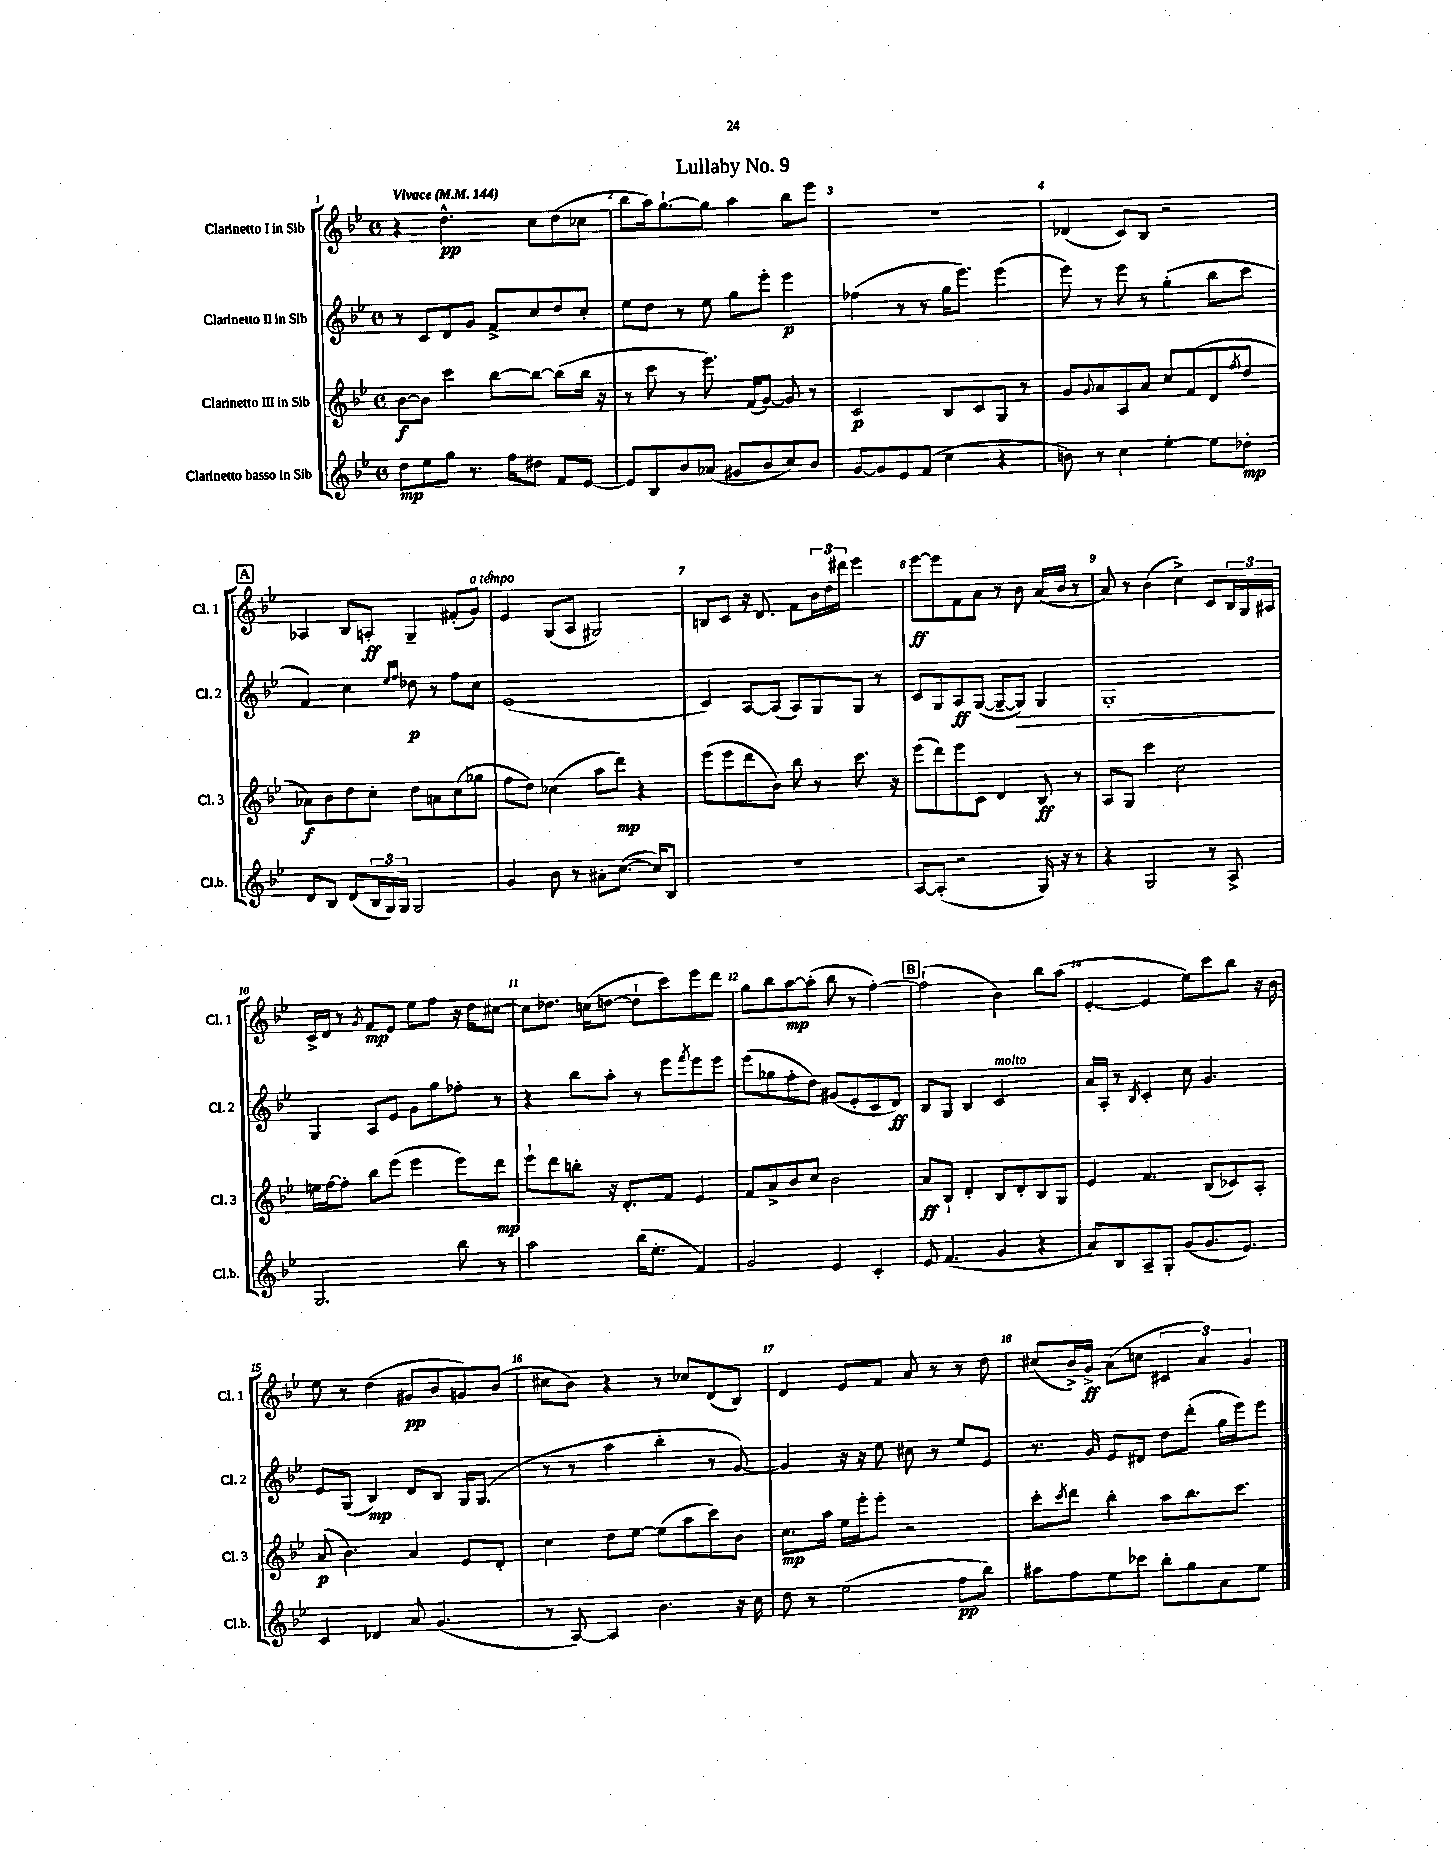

**kern	**kern	**kern	**kern
*staff4	*staff3	*staff2	*staff1
*clefG2	*clefG2	*clefG2	*clefG2
*k[b-e-]	*k[b-e-]	*k[b-e-]	*k[b-e-]
*M4/4	*M4/4	*M4/4	*M4/4
*met(c)	*met(c)	*met(c)	*met(c)
*MM144	*MM144	*MM144	*MM144
8dd	[8b-	8r	4r
8ee-	8b-]	8c	.
8gg	4ccc	8d	4.dd^^
8.r	.	8g	.
.	[8bb-	8f^	.
16ff	.	.	.
8dd#	8bb-_	8cc	8cc
8f	(8bb-]	8dd	(8dd
[8e-	16bb-	8cc'	8cc-
.	16r	.	.
=	=	=	=
8e-]	8r	8ee-	8bb-
8B-	8ccc	8dd	16aa)
.	.	.	[8.gg`
8b-	8r	8r	.
(8a-	8.eee-)	8ee-	8gg]
8g#	.	8gg	4aa
.	(16f	.	.
8b-	[8g)	8eee-'	.
8cc)	8g]	4eee-	8bb-
8b-	8r	.	8eee-
=	=	=	=
[8g	2c	(4ff-	1r
8g]	.	.	.
8e-	.	8r	.
(8f	.	8r	.
4cc	8B-	16gg	.
.	.	8.eee-)	.
.	8c	.	.
4r	8G	(4eee-	.
.	8r	.	.
=	=	=	=
8b)	8g	8eee-)	(4d-
.	8qqg	.	.
8r	8a	8r	.
4cc	8A	8eee-	8c)
.	8a	8r	8B-
[4ee-'	8cc	(4gg'	2r
.	(8f	.	.
8ee-]	8d	8bb-	.
.	8qff	.	.
8dd-'	8dd	8ccc	.
=	=	=	=
8d	8a-)	4f)	4A-
8B-	8b-	.	.
(8d	8dd	4cc	8B-
24B-	8cc'	.	8A'
24G)	.	.	.
24G	.	.	.
.	.	16qqee-	.
.	.	16qqff	.
2G	8dd	8dd-	4G~
.	8a	8r	.
.	(8cc	8ff	(8f#'
.	8gg-	8cc	8g)
=	=	=	=
4g	8ff	(1e-	4e-
.	8dd)	.	.
8b-	(4cc-	.	(8G
8r	.	.	8A
8a#'	8aa	.	2G#)
([8.cc	8ddd)	.	.
.	4r	.	.
16cc])	.	.	.
8B-	.	.	.
=	=	=	=
1r	(8eee-	4c)	8B
.	8eee-	.	8c
.	8ddd	[8A	16r
.	.	.	8.d
.	8b-)	(8A]	.
.	8bb-	8A)	8f
.	8r	8G	24b-
.	.	.	24dd
.	.	.	24ddd#
.	8.ccc	8G	4eee-
.	.	8r	.
.	16r	.	.
=	=	=	=
[8A	(8eee-	8c	[8eee-
(8A']	8ddd)	8G	8eee-]
2r	8eee-	8A	8f
.	8c	([8G	8a
.	4d	8G~_	8r
.	.	8G])	8b-
16G)	8B-	4G	(16a
16r	.	.	16b-
8r	8r	.	8r
=	=	=	=
4r	8A	1G'	8a)
.	8G	.	8r
2G	4ccc	.	(4b-
.	2cc	.	4cc^)
8r	.	.	8c
8A^	.	.	24B-
.	.	.	24G
.	.	.	24A#
=	=	=	=
2.G	16ee	4G	16c^
.	[16ff	.	16d
.	8ff']	.	8r
.	.	.	8qg
.	8bb-	8A	8f
.	(8eee-	8e-	8e-
.	4eee-	8g	8ee-
.	.	8gg	8ff
8bb-	8eee-)	8ff-'	16r
.	.	.	16dd
8r	8ddd	8r	[8cc#
=	=	=	=
2aa	8eee-`	4r	8cc#]
.	8ddd	.	8.dd-
.	8bb'	8bb-	.
.	.	.	(16cc
.	16r	8aa'	[8dd
.	8.d'	.	.
(16bb-	.	8r	8dd`]
8.ee-'	.	.	.
.	8f	8eee-	8ccc)
.	.	8qfff	.
4f)	4e-	8eee-	8eee-
.	.	8eee-	8ddd
=	=	=	=
2g	8f	(8eee-	8gg
.	8a^	8gg-	8bb-
.	8b-	8ff'	[8aa
.	8cc	8dd)	(8aa']
4e-	2b-	(8g#	8bb-
.	.	8e-'	8r
4c'	.	8c	[4ff')
.	.	8d)	.
=	=	=	=
8e-	8a	8B-	(2ff`]
(4.f	8B-`	8G	.
.	4d'	4B-	.
4g	8B-	2c	4b-)
.	8d'	.	.
4r	8B-	.	8bb-
.	8G	.	(8aa
=	=	=	=
8a)	4e-	16a	[4e-'
.	.	16A'	.
8B-	.	8r	.
.	.	8qB-	.
8A~	4.f	4c'	4e-]
8G'	.	.	.
(8g	.	8cc	8ee-)
8.g	(8B-	4.g	8ccc
.	8c-)	.	8bb-
8.e-)	.	.	.
.	8A'	.	16r
.	.	.	16b-
=	=	=	=
4c	(8a	8e-	8ee-
.	4.b-)	(8G	8r
4d-	.	4B-)	(4dd
8a	4a	8d	8g#
(4.g	.	8B-	8b-
.	8e-	16G	8g)
.	.	(8.G	.
.	8d'	.	(8b-
=	=	=	=
8r	4cc	8r	8cc#
[8A)	.	8r	8b-)
4A]	8dd	4aa	4r
.	[8ee-	.	.
4.b-	(8ee-]	4bb-'	8r
.	8aa	.	8cc-
.	8ccc)	8r	(8d
16r	8b-	[8g)	8B-)
16cc	.	.	.
=	=	=	=
8dd	8.cc	4g]	4d
8r	.	.	.
.	16aa	.	.
(2ee-	16ee-	16r	8e-
.	16eee-'	16r	.
.	8eee-'	8ee-	8f
.	2r	8cc#	8a
.	.	8r	8r
8ff	.	8ee-	8r
8bb-)	.	8e-	8dd
=	=	=	=
8aa#	8ccc'	8.r	(8cc#
.	8qccc	.	.
8ff	8ddd	.	16b-^)
.	.	16g	16g^
8ee-	4bb-'	8e-	(8a
8ccc-	.	8d#	8cc
8bb-'	8aa	8dd	6c#
8gg	8.bb-	(8ddd'	.
.	.	.	6a)
8a	.	16gg	.
.	8.ccc	16eee-)	.
.	.	.	6g
8ee-	.	8eee-	.
==	==	==	==
*-	*-	*-	*-
